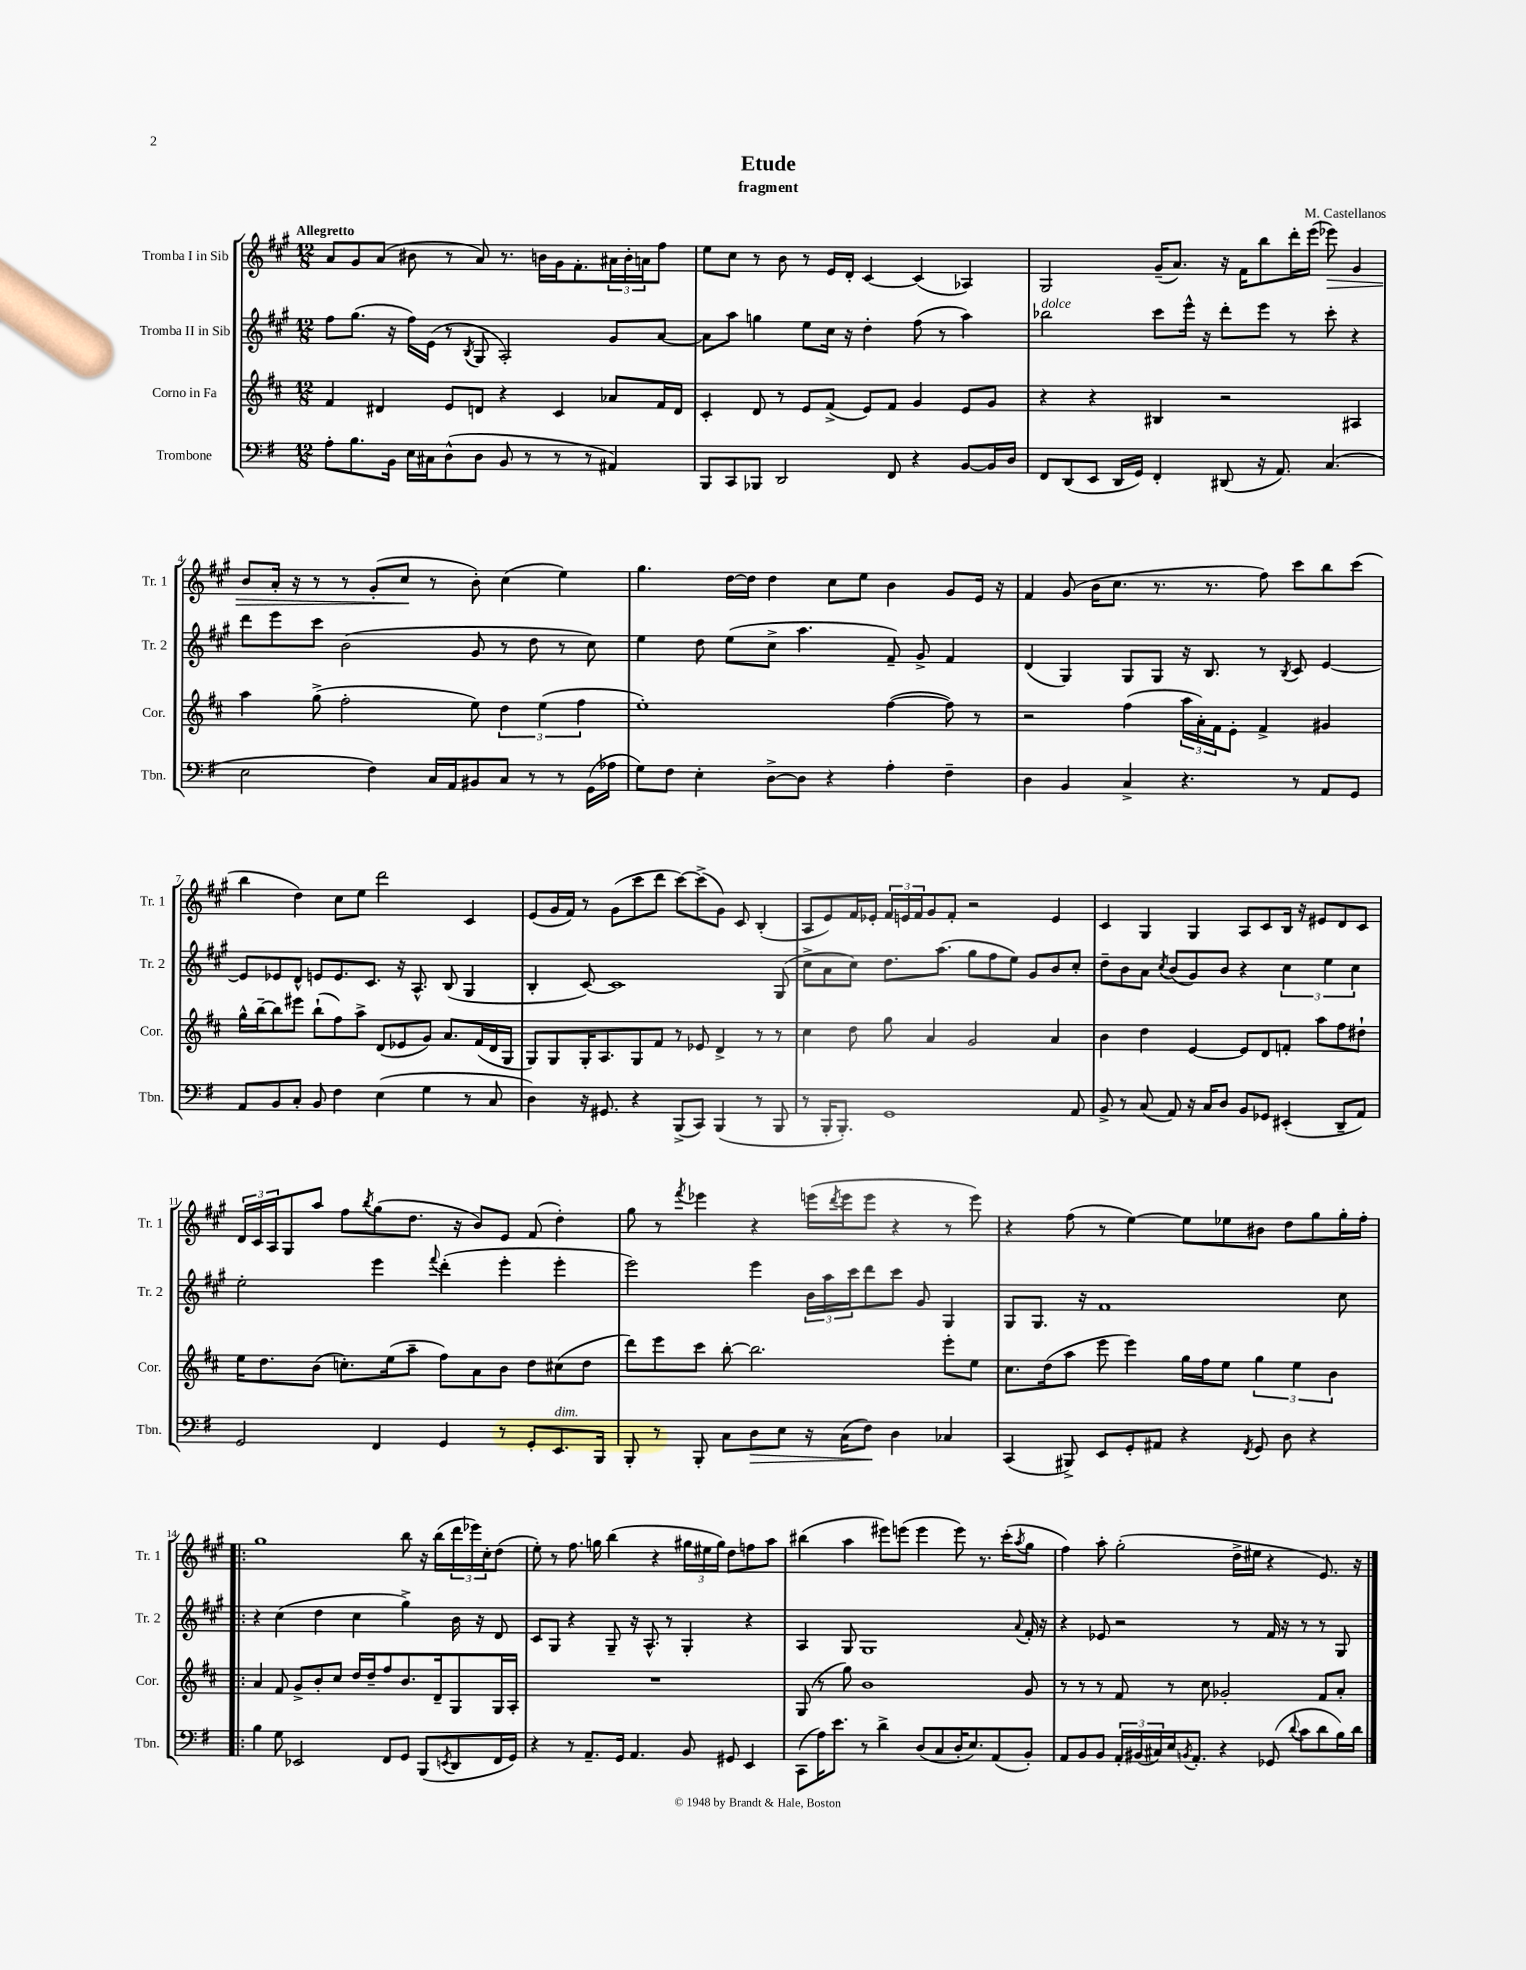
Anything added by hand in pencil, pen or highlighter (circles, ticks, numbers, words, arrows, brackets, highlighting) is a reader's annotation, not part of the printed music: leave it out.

**kern	**kern	**kern	**kern
*staff4	*staff3	*staff2	*staff1
*clefF4	*clefG2	*clefG2	*clefG2
*k[f#]	*k[f#c#]	*k[f#c#g#]	*k[f#c#g#]
*M12/8	*M12/8	*M12/8	*M12/8
8A'	4f#	8ff#	8a
8.B	.	(8.gg#	8g#
.	4d#	.	(8a
16BB	.	16r	.
16E	.	16ff#)	8b#
16C#	.	(16e	.
(8D^^	8e	8r	8r
.	.	8qB	.
8D	8d	8G#	8a)
8BB	4r	2A')	8.r
8r	.	.	.
.	.	.	16b
8r	4c#	.	16g#
.	.	.	8.f#'
8r	.	.	.
4AA#)	8a-	8g#	24a#
.	.	.	24b'
.	.	.	24a
.	16f#	[8a	8ff#
.	16d	.	.
=	=	=	=
8BBB	4c#'	8a]	8ee
8CC	.	8aa	8cc#
8BBB-	8d	4gg	8r
2DD	8r	.	8b
.	8e	8ee	8r
.	(8f#^	16cc#	16e
.	.	16r	16d'
.	8e)	4dd'	[4c#
8FF#	8f#	.	.
4r	4g	(8ff#	(4c#]
.	.	8r	.
[8BB	8e	4aa)	4A-)
16BB]	8g	.	.
16D	.	.	.
=	=	=	=
8FF#	4r	2bb-	2G#
(8DD	.	.	.
8EE	4r	.	.
16DD	.	.	.
16GG)	.	.	.
4FF#'	4B#	8ccc#	(16g#~
.	.	.	8.a)
.	.	16eee^^	.
.	.	16r	.
(8DD#	2r	8ddd'	16r
.	.	.	16f#
16r	.	8eee	8bb
8.AA)	.	.	.
.	.	8r	16ddd'
.	.	.	(16eee
(4.C	.	8ccc#'	8eee-)
.	4A#	4r	4g#
=	=	=	=
2E	4aa	8ddd	8b
.	.	8eee	16a'
.	.	.	16r
.	(8gg^	8ccc#	8r
.	2ff#'	(2b	8r
4F#)	.	.	(8g#'
.	.	.	8cc#
16C	.	.	8r
16AA	.	.	.
8BB#	8ee)	8g#	8b')
8C	6dd	8r	(4cc#
8r	.	8dd	.
.	(6ee	.	.
8r	.	8r	4ee)
.	6ff#	.	.
(16GG	.	8cc#)	.
16A-	.	.	.
=	=	=	=
8G)	1ee')	4ee	4.gg#
8F#	.	.	.
4E'	.	8dd	.
.	.	(8ee	[16dd
.	.	.	16dd]
[8D^	.	8cc#^	4dd
8D]	.	4.aa	.
4r	.	.	8cc#
.	.	.	8ee
4A'	([4ff#	8f#~)	4b
.	.	8g#^	.
4F#~	8ff#])	4f#	8g#
.	8r	.	16e
.	.	.	16r
=	=	=	=
4D	2r	(4d	4f#
4BB	.	4G#)	(8g#
.	.	.	16b
.	.	.	8.cc#
4C^	(4ff#	8G#	.
.	.	8G#	8.r
4.r	24aa	16r	.
.	24a')	.	.
.	.	8.B	8.r
.	24f#	.	.
.	8e'	.	.
.	4f#^	8r	8ff#)
.	.	8qB	.
8r	.	8c#	8ccc#
8AA	4g#	[4e	8bb
8GG	.	.	(8ccc#
=	=	=	=
8AA	16gg^^	8e]	4bb
.	[16bb~	.	.
8BB	8bb]	8e-	.
8C'	8eee#	8d^^	4dd)
8BB	(8bb`	8e	.
4F#	8ff#)	8.e	8cc#
.	8aa^	.	8ee
.	.	8.c#	.
(4E	(8d	.	2ddd
.	8e-	16r	.
.	.	8.A^^	.
4G	8g)	.	.
.	8.a	(8B	.
8r	.	4G#	4c#
.	(16f#	.	.
8C	16d	.	.
.	16G	.	.
=	=	=	=
4D)	8G)	4B'	(8e
.	8G	.	16g#
.	.	.	16f#)
16r	16G'	[8c#)	8r
8.GG#	8.A	.	.
.	.	1c#]	(8g#
4r	8G	.	8ccc#
.	8f#	.	8ddd
(8BBB^	8r	.	[8ccc#)
8CC)	8e-	.	(8ccc#^]
(4BBB	4d^	.	8g#)
.	.	.	8c#
8r	8r	.	(4B'
8BBB	8r	(8G#	.
=	=	=	=
8r	4cc#	8cc#^	8A
16BBB'	.	8a	8e)
8.BBB')	.	.	.
.	8dd	8cc#)	16f#
.	.	.	16e-'
1GG	8gg	8.dd	24f#
.	.	.	24e
.	.	.	24f#
.	4a	.	8g#
.	.	(8.aa	.
.	.	.	8f#'
.	2g	8gg#	2r
.	.	8ff#	.
.	.	8ee)	.
.	.	8g#	.
.	4a	8b	4e
8AA	.	8cc#'	.
=	=	=	=
8BB^	4b	8dd~	4c#
8r	.	8b	.
(8C	4dd	8a	4G#
.	.	8qcc#	.
8AA)	.	(8b	.
16r	[4e	8g#)	4G#
16C	.	.	.
8D	.	8b	.
8BB	8e]	4r	8A
8GG-	8d	.	8c#
(4EE#'	8f'	6cc#	16B
.	.	.	16r
.	8aa	.	8e#
.	.	6ee	.
8DD~	8ff#	.	8d
.	.	6cc#	.
8AA)	8dd#`	.	8c#
=	=	=	=
2GG	16ee	2ee'	24d
.	.	.	24c#
.	8.dd	.	.
.	.	.	24A
.	.	.	8G#
.	(8b	.	8aa
.	8.cc')	.	8ff#
.	.	.	8qbb
4FF#	.	4eee	(8gg#
.	(16ee	.	.
.	8aa~	.	8.dd
.	.	8qqfff#	.
4GG	8ff#)	(4ddd'	.
.	.	.	16r
.	8a	.	8b)
8r	8b	4eee'	8e
8GG'	8dd	.	(8f#
8.EE	(8cc#	4eee'	4dd')
.	8dd	.	.
16BBB	.	.	.
=	=	=	=
8BBB'	8ddd)	2eee)	8gg#
8r	8eee	.	8r
.	.	.	8qfff#
8BBB'	8ccc#	.	4eee-
8C	[8bb'	.	.
8D	2.bb]	4eee	4r
8E	.	.	.
16r	.	24b	(16eee
.	.	24aa	.
.	.	.	8qddd
(16C	.	.	16eee
.	.	24ccc#	.
8F#)	.	8ddd	8eee
4D	.	8ccc#	4r
.	.	8g#	.
4C-	8eee'	4G#	8r
.	8ee	.	8eee)
=	=	=	=
(4CC	8.cc#	8G#	4r
.	.	8.G#	.
.	(16dd	.	.
8BBB#^)	8aa	.	(8ff#
.	.	16r	.
8EE	8eee	1f#	8r
8GG'	4eee)	.	[4ee)
8AA#	.	.	.
4r	16gg	.	8ee]
.	16ff#	.	.
.	8ee	.	8ee-
8qFF#	.	.	.
8GG	6gg	.	8b#
8D	.	.	8dd
.	6ee	.	.
4r	.	.	8gg#
.	6b	.	.
.	.	8cc#	16gg#'
.	.	.	16ff#'
=!|:	=!|:	=!|:	=!|:
4B	4a	4r	1gg#
8G	8f#	(4cc#	.
2EE-	8g^	.	.
.	8b'	4dd	.
.	8cc#	.	.
.	16dd	4cc#	.
.	16dd~	.	.
8FF#	8ff#	.	.
8GG	8.b	4gg#^)	8bb
(8BBB	.	.	16r
.	16d~	.	(16bb
8qEE	.	.	.
8DD	8G	16b	24ddd
.	.	.	24eee-)
.	.	16r	.
.	.	.	24cc#'
16FF#	16G	8d	(8dd
16GG)	16A'	.	.
=	=	=	=
4r	1.r	8c#	8ee')
.	.	8G#	8r
8r	.	4r	8.ff#
8.AA~	.	.	.
.	.	.	16gg
.	.	8G#~	(4bb
16GG	.	.	.
4.AA	.	16r	.
.	.	8.A^^	.
.	.	.	4r
.	.	8r	.
8BB	.	4G#'	24gg#
.	.	.	24ee#
.	.	.	24gg#)
8GG#	.	.	8dd
4EE	.	4r	8ff
.	.	.	8aa
=	=	=	=
(8CC	(8G	4A	(4bb#
16A)	8r	.	.
8.e	.	.	.
.	8gg)	8G#	4aa
8r	1b	1G#	.
4d^	.	.	8eee#)
.	.	.	(8eee
(8D	.	.	4eee
8C	.	.	.
16D'	.	.	8eee)
8.E)	.	.	.
.	.	.	8.r
(8AA	.	.	.
.	.	.	(16ccc#'
.	.	8qqa	8qaa
8BB')	8g	16f#'	8gg#
.	.	16r	.
=	=	=	=
8AA	8r	4r	4ff#)
8BB	8r	.	.
8BB	8r	8e-	8aa'
24AA'	8f#	2r	(2gg#'
(24BB#	.	.	.
24C#)	.	.	.
16E	8r	.	.
8qBB	.	.	.
8.AA'	.	.	.
.	8cc#	.	.
4r	2g-'	.	.
.	.	8r	16dd^
.	.	.	16ee#
(8GG-	.	16f#	4r
.	.	16r	.
8qqd	.	.	.
8c	.	8r	.
8d	8f#	8r	8.e)
16B)	8a'	8G#	.
16d	.	.	16r
==	==	==	==
*-	*-	*-	*-
